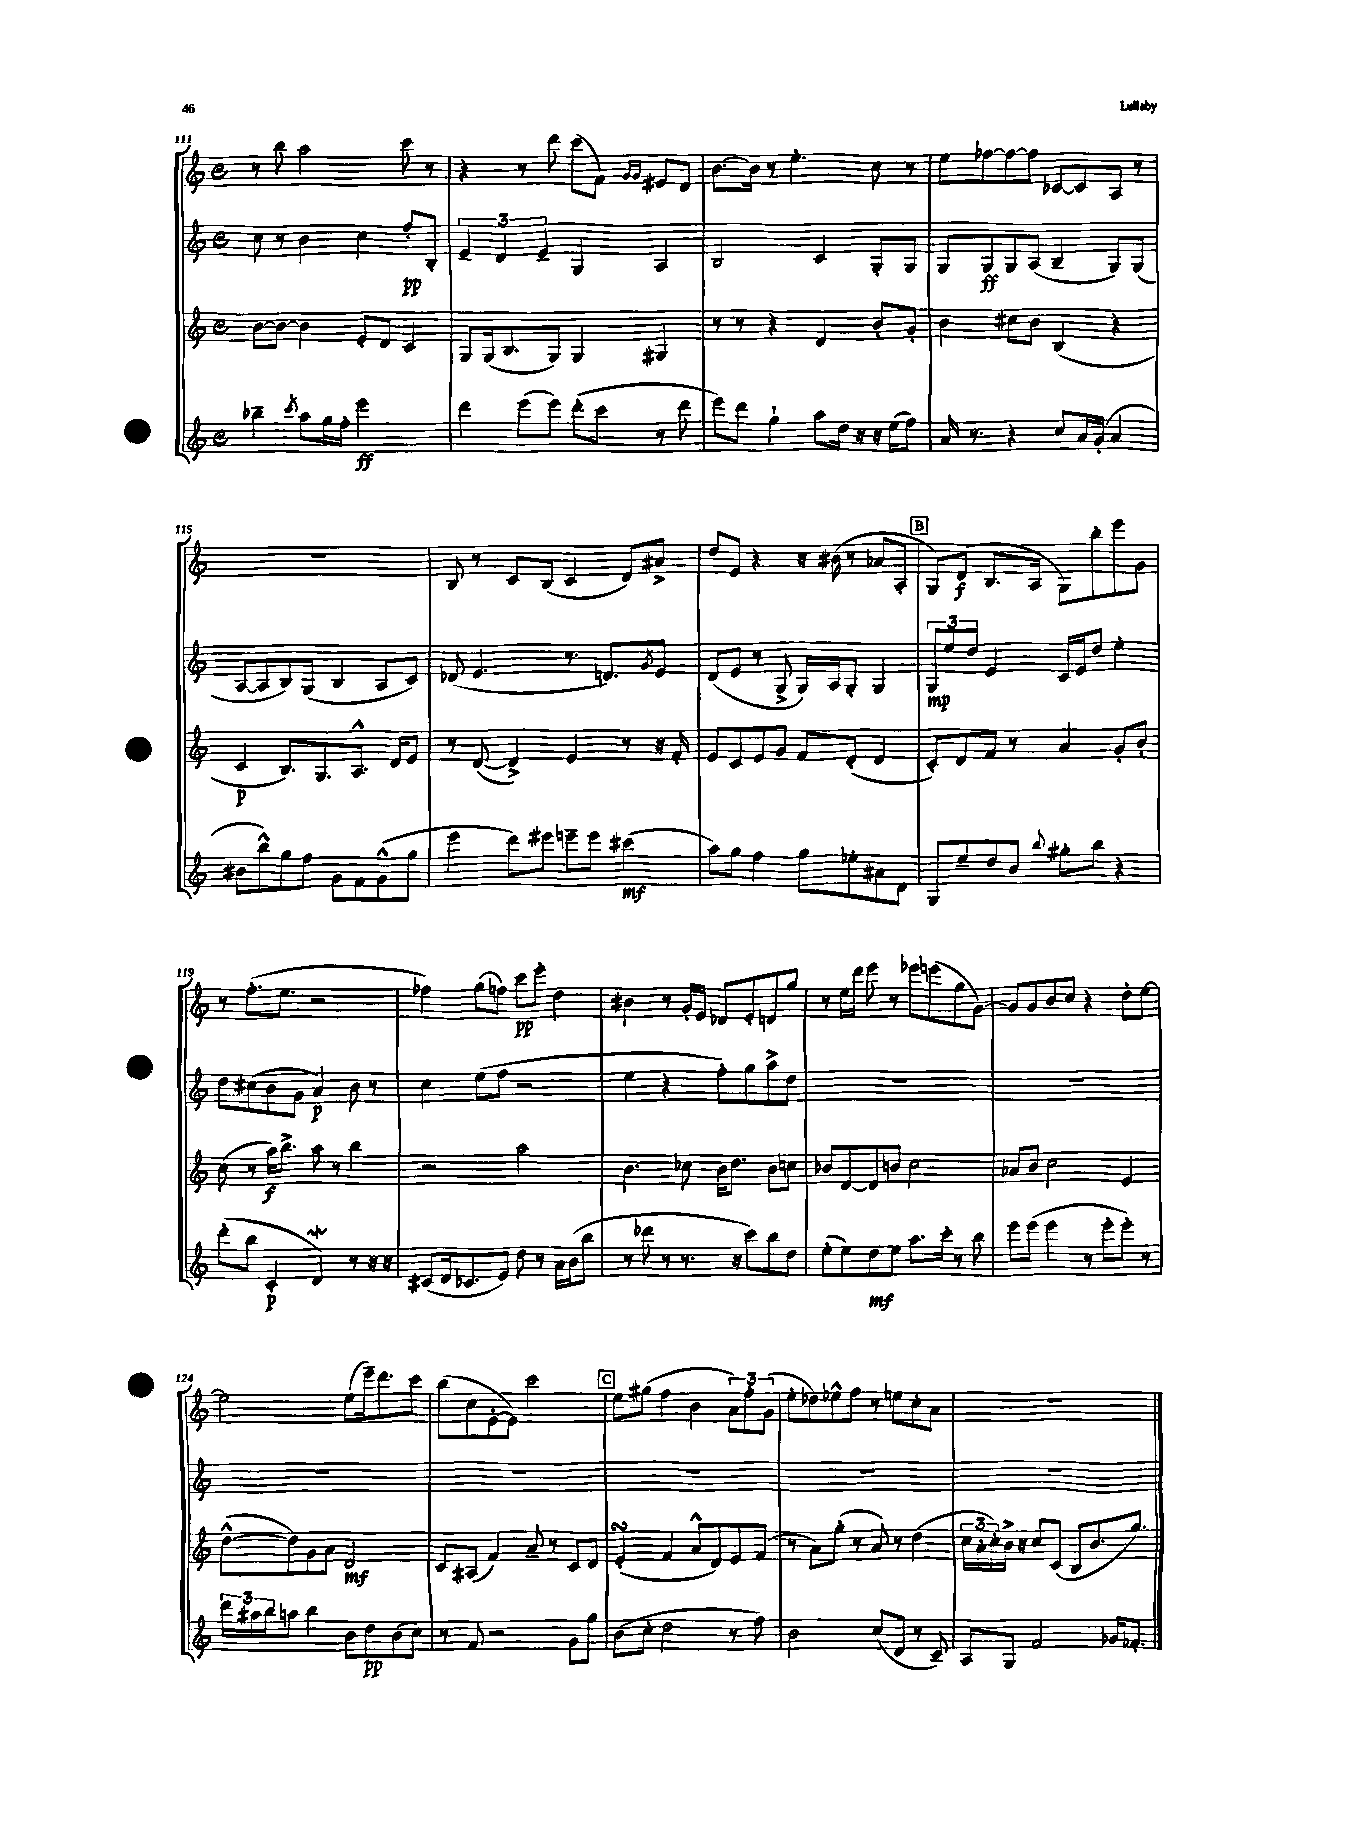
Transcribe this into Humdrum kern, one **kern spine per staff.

**kern	**kern	**kern	**kern
*staff4	*staff3	*staff2	*staff1
*clefG2	*clefG2	*clefG2	*clefG2
*k[]	*k[]	*k[]	*k[]
*M4/4	*M4/4	*M4/4	*M4/4
*met(c)	*met(c)	*met(c)	*met(c)
4bb-~\	[8b\L	8cc\	8r
.	8b\_J	8r	8bb\
8qccc/	.	.	.
8aa\L	4b\]	4b\	2aa\
16gg\L	.	.	.
16ff'\JJ	.	.	.
2eee\	8e'/L	4cc\	.
.	8d/J	.	.
.	4c/	8ff'/L	8ccc\
.	.	8B'/J	8r
=	=	=	=
4ddd\	8G/L	6e~/	4r
.	(16G/k	.	.
.	.	6d/	.
.	8.B/	.	.
(8eee\L	.	.	8r
.	.	6e~/	.
8eee\J)	8G/J)	.	8ddd\
(8ddd'\L	4G/	4G/	(8ccc\L
8ccc\J	.	.	8f\J)
.	.	.	16qqg/LL
.	.	.	16qqg/JJ
8r	4G#/	4A/	8e#/L
8ddd\	.	.	8d/J
=	=	=	=
8eee\L)	8r	2B/	[8.b\L
8ddd\J	8r	.	.
.	.	.	16b\]Jk
4gg`\	4r	.	8r
.	.	.	4.ee'\
8aa\L	4d/	4c/	.
16dd\Jk	.	.	.
16r	.	.	.
16r	8b'/L	8G'/L	8cc\
(16ee\LK	.	.	.
8ff\J)	8g'/J	8G/J	8r
=	=	=	=
16a/	4b\	8G/L	8ee\L
8.r	.	.	.
.	.	8G/	[8ff-\
4r	8cc#\L	8G/	8ff-\_
.	8b\J	(8A/J	8ff-\]J
8cc/L	(4B/	4B~/	[8c-/L
16a/L	.	.	8c-/]
(16g'/JJ	.	.	.
4a/	4r	8G/L)	8A/J
.	.	(8G/J	8r
=	=	=	=
8b#\L	4c/	[8A/L	1r
8bb^^\)	.	8A/]	.
8gg\	8.B/L)	8B/)	.
8ff\J	.	(8G/J	.
.	8.G/	.	.
8g\L	.	4B/	.
8f\	8.A^^/J	.	.
(8g^^\	.	8A/L	.
.	16d/LK	.	.
8gg\J	8e/J	8c/J)	.
=	=	=	=
4eee\	8r	(8d-/	8B/
.	([8d/	4.e/	8r
8ddd\L)	4d^/])	.	8c/L
8eee#\J	.	.	(8B/J
8eee~\L	4e/	8.r	4c/
8eee\J	.	.	.
.	.	8.d/L)	.
(4ccc#\	8r	.	8d/L)
.	.	8qg/	.
.	16r	8e/J	8a#^/J
.	16f'/	.	.
=	=	=	=
8aa\L)	8e/L	(8d/L	8dd/L
8gg\J	8c/	8e/J	8e/J
4ff\	8e/	8r	4r
.	8g/J	8G^/	.
8gg\L	8f/L	16G/LL)	16r
.	.	16A/J	(16b#\
8ee-'\	(8d'/J	8G'/J	8r
8a#\	4d/	4G/	8a-/L
8d\J	.	.	8A'/J
=	=	=	=
8G/L	8c'/L)	12G/L	8G/L)
.	.	12ee/	.
8ee~/	8d/	.	(8d/J
.	.	12dd/J	.
8dd/	8f/J	4e/	8.B/L
8b/J	8r	.	.
.	.	.	16A/Jk
8qqbb/	.	.	.
8gg#'\L	4a/	16c/LL	8G\L)
.	.	16e/J	.
8bb\J	.	8dd/J	8bb'\
4r	8g'/L	4ee'\	8eee\
.	8b'/J	.	8g\J
=	=	=	=
(8ddd'\L	(8cc\	8dd\L	8r
8bb\J	8r	(8cc#\	(8.ff'\L
4c'/	16aa\LK)	8b\	.
.	8.bb^\J	.	8.ee\J
.	.	8g\J	.
4d/)	8aa\	4a/)	2r
.	8r	.	.
8r	4bb\	8b\	.
16r	.	8r	.
16r	.	.	.
=	=	=	=
(8c#/L	2r	4cc\	4ff-\)
16d/k	.	.	.
8.c-/	.	.	.
.	.	(8ee\L	(8gg\L
8e/J)	.	8ff\J	8ff\J)
8dd\	2aa\	2r	8ccc\L
8r	.	.	8eee'\J
16a\LL	.	.	4dd\
(16b\J	.	.	.
8bb\J	.	.	.
=	=	=	=
8r	4.b\	4ee\	4b#\
8ddd-\	.	.	.
8r	.	4r	8r
8.r	8cc-\	.	16g'/LL
.	.	.	16e/JJ
.	16b\LK	8ff'\L)	8d-/L
16r	8.dd\J	.	.
8ccc\L)	.	8gg\	8e'/
8bb\	8b\L	8aa^\	8d/
8dd\J	8cc\J	8dd\J	8gg/J
=	=	=	=
(8ee'\L	8b-/L	1r	8r
8ee\)	[8d/	.	16ee\LL
.	.	.	16ddd\JJ
8dd\	8d/]	.	8eee\
8ee\J	8b/J	.	8r
8.aa\L	2cc\	.	8eee-\L
.	.	.	(8eee\
16ccc'\Jk	.	.	.
8r	.	.	8gg\
8bb\	.	.	[8g\J)
=	=	=	=
8eee\L	8a-/L	1r	8g/]L
(8eee\J	8b/J	.	8g/
4eee\	2cc\	.	8b/
.	.	.	8cc/J
8r	.	.	4r
8eee'\L	.	.	.
8eee'\J)	4e/	.	8dd'\L
8r	.	.	[8ee\J
=	=	=	=
24ddd\LL	([8dd^^\L	1r	2ee\]
24aa#\	.	.	.
24bb\J	.	.	.
8aa\J	8dd\])	.	.
4bb\	8g\	.	.
.	8a\J	.	.
8b\L	2d/	.	(8ee\L
8dd\	.	.	16eee~\k)
.	.	.	8.ddd\
(8b\	.	.	.
8cc\J)	.	.	8ccc\J
=	=	=	=
8r	8c/L	1r	(8bb\L
8f/	(8A#/J	.	8cc\
2r	4f/)	.	[8e'\
.	.	.	8e\]J)
.	8a~/	.	2ccc\
.	8r	.	.
8g\L	8c/L	.	.
8gg\J	8d/J	.	.
=	=	=	=
(8b\L	(4e'/	1r	8ee\L
8cc'\J	.	.	(8gg#\J
2dd\	4f/	.	4ff\
.	8a^^/L	.	4b\
.	8d/)	.	.
8r	8e/	.	12a\L)
.	.	.	12ff'\
8ff\)	(8f/J	.	.
.	.	.	(12g\J
=	=	=	=
2b\	8r	1r	8ee'\L
.	8a\L)	.	8dd-\)
.	(8gg'\J	.	8ee-^^\
.	8r	.	8ff\J
(8cc/L	8a/)	.	8r
8d/J	8r	.	8ee\L
8r	(4dd\	.	8cc'\
8c~/)	.	.	8a\J
=	=	=	=
8A/L	24cc\LL	1r	1r
.	24a'\	.	.
.	24cc'\)	.	.
8G/J	16b^\JJ	.	.
.	16r	.	.
2f/	8cc/L	.	.
.	(8c/J	.	.
.	8B/L	.	.
.	8.b/	.	.
16g-/LK	.	.	.
8.f-'/J	8.gg/J)	.	.
==	==	==	==
*-	*-	*-	*-
